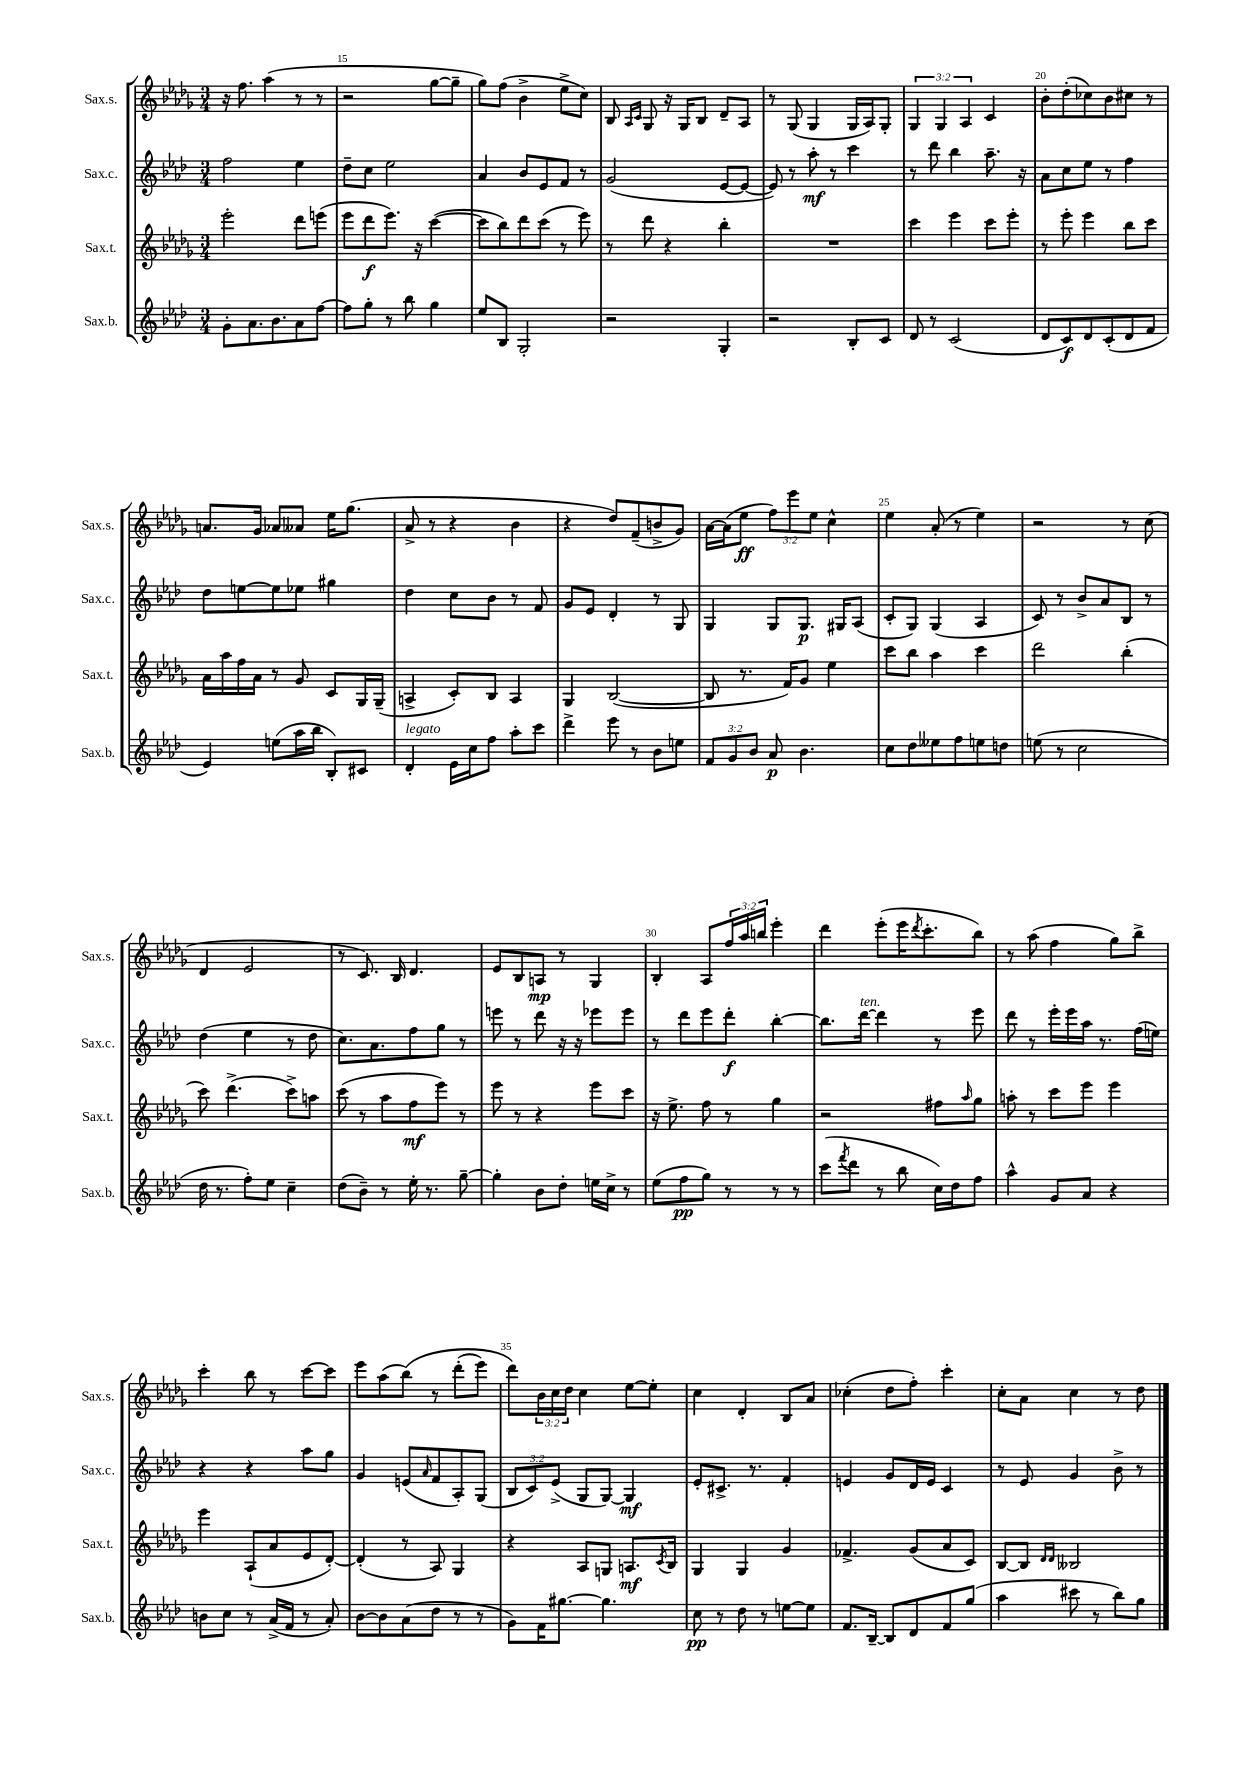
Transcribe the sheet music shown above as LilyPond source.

<<
\new StaffGroup <<
\new Staff = "s0" \with { instrumentName = "Sax.s." shortInstrumentName = "Sax.s." } {
    \clef treble \key des \major \numericTimeSignature \time 3/4 \override Staff.TupletNumber.text = #tuplet-number::calc-fraction-text
    r16 f''8. aes''4( r8 r8 |
    r2 ges''8~ ges''8-- |
    ges''8) f''8( bes'4-> ees''8-> c''8) |
    bes8 \grace { aes16 c'16 } ges8 r16 ges16 bes8 des'8-- aes8 |
    r8 ges8( ges4 ges16 aes16) ges8-. |
    \tuplet 3/2 { ges4 ges4 aes4 } c'4 |
    bes'8-. des''8-.( ces''8) bes'8 cis''8 r8 |
    a'8. ges'16 aes'8 aeses'8 ees''16 ges''8.( |
    aes'8-> r8 r4 bes'4 |
    r4 des''8) f'8--( b'8-> ges'8) |
    aes'16~ aes'16( ees''8\ff \tuplet 3/2 { f''8) ees'''8 ees''8 } c''4-^ |
    ees''4 aes'8-.( r8 ees''4) |
    r2 r8 c''8( |
    des'4 ees'2 |
    r8 c'8.) bes16 des'4. |
    ees'8 bes8 a8\mp r8 ges4 |
    bes4-. aes8 \tuplet 3/2 { f''16 aes''16 b''16 } ees'''4-. |
    des'''4 ees'''8-.( ees'''16 \acciaccatura { des'''8 } c'''8.-. bes''8) |
    r8 aes''8( f''4 ges''8) bes''8-> |
    c'''4-. bes''8 r8 c'''8~ c'''8 |
    ees'''8 aes''8( bes''8)\( r8 des'''8-.( ees'''8) |
    des'''8\) \tuplet 3/2 { bes'16 c''16 des''16 } c''4 ees''8~ ees''8-. |
    c''4 des'4-. bes8 aes'8 |
    ces''4-.( des''8 f''8-.) c'''4-. |
    c''8-. aes'8 c''4 r8 des''8 \bar "|." |
}
\new Staff = "s1" \with { instrumentName = "Sax.c." shortInstrumentName = "Sax.c." } {
    \clef treble \key aes \major \numericTimeSignature \time 3/4 \override Staff.TupletNumber.text = #tuplet-number::calc-fraction-text
    f''2 ees''4 |
    des''8-- c''8 ees''2 |
    aes'4 bes'8 ees'8 f'8 r8 |
    g'2( ees'8~ ees'8~ |
    ees'8) r8 aes''8-.\mf r8 c'''4 |
    r8 des'''8 bes''4 aes''8.-- r16 |
    aes'8 c''8 ees''8 r8 f''4 |
    des''8 e''8~ e''8 ees''8 gis''4 |
    des''4 c''8 bes'8 r8 f'8 |
    g'8 ees'8 des'4-. r8 g8 |
    g4 g8 g8.\p gis16 aes8( |
    c'8-. g8) g4( aes4 |
    c'8) r8 bes'8-> aes'8 bes8 r8 |
    des''4( ees''4 r8 des''8 |
    c''8.) aes'8. f''8 g''8 r8 |
    e'''8 r8 des'''8 r16 r16 ees'''8 ees'''8 |
    r8 des'''8 ees'''8 des'''8-.\f bes''4~-. |
    bes''8. des'''16~^\markup { \italic "ten." } des'''4 r8 ees'''8 |
    des'''8 r8 ees'''16-. ees'''16 aes''16 r8. f''16( e''16) |
    r4 r4 aes''8 g''8 |
    g'4 e'8( \grace { aes'16 } f'8 aes8-.) g8( |
    \tuplet 3/2 { bes8 c'8) ees'8->( } g8 g8~) g4\mf |
    ees'8-. cis'8.-> r8. f'4-. |
    e'4 g'8 des'16 e'16 c'4 |
    r8 ees'8 g'4 bes'8-> r8 \bar "|." |
}
\new Staff = "s2" \with { instrumentName = "Sax.t." shortInstrumentName = "Sax.t." } {
    \clef treble \key des \major \numericTimeSignature \time 3/4
    ees'''2-. des'''8 e'''8( |
    ees'''8 des'''8\f ees'''8.) r16 c'''4~( |
    c'''8 bes''8) des'''8 c'''8( r8 ees'''8) |
    r8 des'''8 r4 bes''4-. |
    R2. |
    c'''4 ees'''4 c'''8 ees'''8-. |
    r8 ees'''8-. ees'''4 bes''8 c'''8 |
    aes'16 aes''16 f''16 aes'16 r8 ges'8 c'8 ges16 ges16--( |
    a4-> c'8-.) bes8 a4 |
    ges4 bes2~( |
    bes8 r8. f'16) ges'8 ees''4 |
    c'''8 bes''8 aes''4 c'''4 |
    des'''2 bes''4-.( |
    c'''8) des'''4.->( c'''8->) a''8 |
    c'''8( r8 aes''8 f''8\mf ees'''8) r8 |
    ees'''8 r8 r4 ees'''8 c'''8 |
    r16 ees''8.-> f''8 r8 ges''4 |
    r2 fis''8 \grace { aes''16 } ges''8 |
    a''8-. r8 c'''8 ees'''8 ees'''4 |
    ees'''4 aes8-!( aes'8 ees'8 des'8~-.) |
    des'4-.( r8 aes8) ges4 |
    r4 aes8 g8 a8.\mf \acciaccatura { c'8 } bes16 |
    ges4 ges4 ges'4 |
    fes'4.-> ges'8( aes'8 c'8) |
    bes8~ bes8 \grace { des'16 des'16 } beses2 \bar "|." |
}
\new Staff = "s3" \with { instrumentName = "Sax.b." shortInstrumentName = "Sax.b." } {
    \clef treble \key aes \major \numericTimeSignature \time 3/4 \override Staff.TupletNumber.text = #tuplet-number::calc-fraction-text
    g'8-. aes'8. bes'8. aes'8 f''8~ |
    f''8 g''8-. r8 bes''8 g''4 |
    ees''8 bes8 g2-. |
    r2 g4-. |
    r2 bes8-. c'8 |
    des'8 r8 c'2( |
    des'8 c'8\f) des'8 c'8-.( des'8 f'8 |
    ees'4) e''8( aes''16 bes''16 bes8-.) cis'8 |
    des'4-.^\markup { \italic "legato" } ees'16 c''16 f''8 aes''8-. c'''8 |
    des'''4-> ees'''8 r8 bes'8 e''8 |
    \tuplet 3/2 { f'8 g'8 bes'8 } aes'8\p bes'4. |
    c''8 des''8 eeses''8 f''8 e''8 d''8 |
    e''8( r8 c''2 |
    des''16 r8. f''8-.) ees''8 c''4-- |
    des''8( bes'8--) r8 ees''16-. r8. g''8~-- |
    g''4-. bes'8 des''8-. e''16 c''16-> r8 |
    ees''8( f''8\pp g''8) r8 r8 r8 |
    c'''8( \acciaccatura { f'''8 } des'''8 r8 bes''8 c''16) des''16 f''8 |
    aes''4-^ g'8 aes'8 r4 |
    b'8 c''8 r8 aes'16->( f'16 r8 aes'8-.) |
    bes'8~ bes'8 aes'8( des''8 r8 r8 |
    g'8) f'16 gis''8.~ gis''4. |
    c''8\pp r8 des''8 r8 e''8~ e''8 |
    f'8. bes16~-- bes8 des'8 f'8 g''8( |
    aes''4 cis'''8 r8 bes''8) g''8 \bar "|." |
}
>>
>>
\layout { \context { \Score currentBarNumber = #14 \override BarNumber.break-visibility = ##(#f #t #t) barNumberVisibility = #(every-nth-bar-number-visible 5) } }
